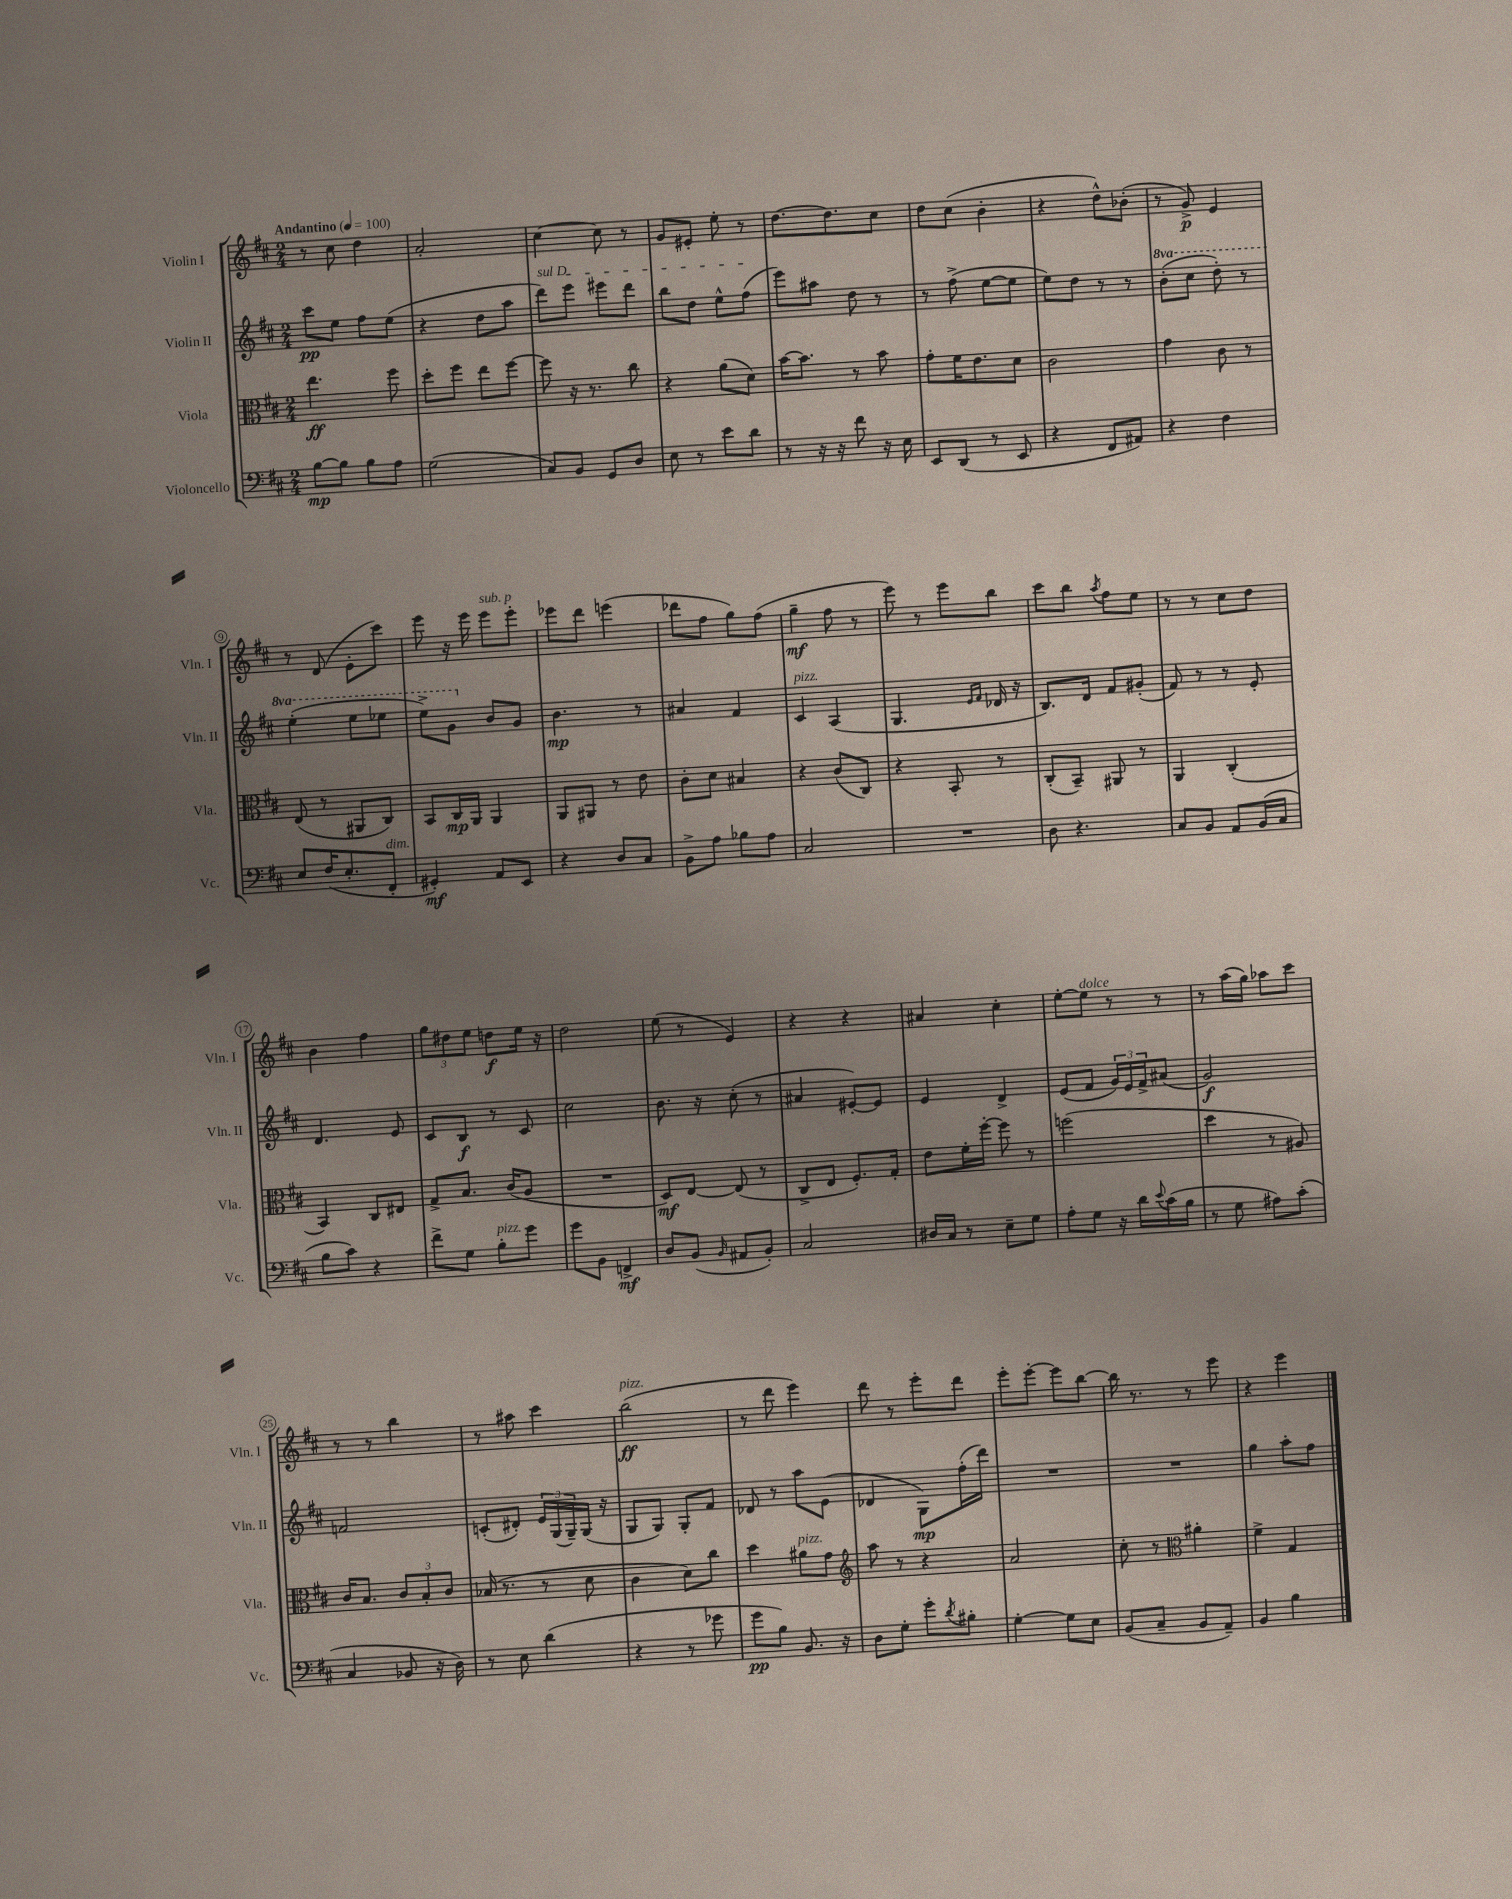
<<
\new StaffGroup <<
\new Staff = "s0" \with { instrumentName = "Violin I" shortInstrumentName = "Vln. I" } {
    \clef treble \key d \major \numericTimeSignature \time 2/4 \tempo "Andantino" 4 = 100
    r8 cis''8 d''4 |
    a'2-. |
    cis''4~ cis''8 r8 |
    g'8 eis'8-. e''8-. r8 |
    d''8.~ d''8. cis''8 |
    d''8 cis''8( b'4-. |
    r4 d''8-^) bes'8-.( |
    r8 g'8->\p) e'4 |
    r8 d'8( e'8-. cis'''8) |
    e'''8 r16 e'''16 e'''8^\markup { \italic "sub. p" } e'''8-. |
    ees'''8 d'''8 e'''4( |
    des'''8 fis''8 g''8) fis''8( |
    g''4--\mf fis''8 r8 |
    e'''8) r8 e'''8 b''8 |
    cis'''8 b''8 \acciaccatura { a''8 } fis''8 e''8 |
    r8 r8 cis''8 d''8 |
    b'4 fis''4 |
    \tuplet 3/2 { g''8 dis''8 e''8 } d''8\f e''16 r16 |
    d''2 |
    e''8( r8 e'4) |
    r4 r4 |
    ais'4 cis''4-. |
    e''8~-. e''8^\markup { \italic "dolce" } r8 r8 |
    r8 a''16( g''16) aes''8 cis'''8 |
    r8 r8 b''4 |
    r8 ais''8 cis'''4 |
    b''2\ff^\markup { \italic "pizz." }( |
    r8 d'''8 e'''4) |
    d'''8 r8 e'''8-. d'''8 |
    e'''8-. e'''8~-. e'''8 b''8~ |
    b''16 r8. r8 e'''8 |
    r4 e'''4 \bar "|." |
}
\new Staff = "s1" \with { instrumentName = "Violin II" shortInstrumentName = "Vln. II" } {
    \clef treble \key d \major \numericTimeSignature \time 2/4 \set Staff.ottavationMarkups = #ottavation-simple-ordinals
    cis'''8\pp e''8 fis''8 e''8( |
    r4 d''8 a''8 |
    \once \override TextSpanner.bound-details.left.text = \markup { \italic "sul D" } d'''8\startTextSpan) e'''8 eis'''8 d'''8 |
    b''8 d''8 e''8-^ fis''8\stopTextSpan( |
    e'''8) ais''8 d''8 r8 |
    r8 fis''8->( e''8~ e''8 |
    e''8) d''8 r8 r8 |
    \ottava #1 b''8-.( cis'''8 d'''8-.) r8 |
    e'''4-.( e'''8 ees'''8 |
    e'''8->) g''8 \ottava #0 b'8 g'8 |
    b'4.\mp r8 |
    ais'4 fis'4 |
    cis'4^\markup { \italic "pizz." } a4( |
    g4. \grace { e'16 fis'16 } des'16 r16 |
    b8.) d'16 fis'8 gis'8-.( |
    fis'8) r8 r8 e'8-. |
    d'4. e'8 |
    cis'8 b8\f r8 cis'8 |
    cis''2 |
    b'8. r16 cis''8-.( r8 |
    ais'4 eis'8~-.) eis'8 |
    e'4 d'4-> |
    e'8( fis'8 \tuplet 3/2 { g'16) e'16 fis'16-> } ais'8( |
    g'2\f) |
    f'2 |
    c'8-.( dis'8-.) \tuplet 3/2 { e'16 g16( g16--) } g16( r16 |
    g8 g8) g8-. fis'8 |
    des'8 r8 a''8 e'8( |
    des'4 g8\mp) fis''16-.( d'''16) |
    R2 |
    R2 |
    g''4 a''8-. fis''8 \bar "|." |
}
\new Staff = "s2" \with { instrumentName = "Viola" shortInstrumentName = "Vla." } {
    \clef alto \key d \major \numericTimeSignature \time 2/4
    e''4.\ff fis''8 |
    d''8-. fis''8 e''8 fis''8~ |
    fis''8 r16 r8. cis''8 |
    r4 a'8( d'8) |
    b'16~ b'8. r8 b'8 |
    g'8-. fis'16 e'8. d'8 |
    cis'2 |
    g'4 cis'8 r8 |
    e8( r8 ais,8 cis8) |
    b,8 cis16\mp a,16 a,4 |
    a,8 ais,8 r8 e'8 |
    cis'8-. d'8 bis4 |
    r4 cis'8( cis8) |
    r4 b,8-. r8 |
    cis8-.( b,8--) ais,8 r8 |
    a,4 cis4-.( |
    b,4) cis8 eis8 |
    g8-> b8. cis'16( a8 |
    R2 |
    d8\mf) e8~ e8( r8 |
    cis8-> e8 fis8.-.) g16-. |
    e'8 fis'16-. fis''16~-. fis''8 r8 |
    f''2( |
    d''4 r8 ais8) |
    cis'16 b8. \tuplet 3/2 { cis'8 b8-. cis'8 } |
    bes16( r8. r8 d'8 |
    cis'4 d'8) cis''8 |
    d''4 ais'8^\markup { \italic "pizz." } g'8 |
    \clef treble a''8 r8 r4 |
    a'2 |
    cis''8-. r8 \clef alto ais'4-. |
    fis'4-> g4 \bar "|." |
}
\new Staff = "s3" \with { instrumentName = "Violoncello" shortInstrumentName = "Vc." } {
    \clef bass \key d \major \numericTimeSignature \time 2/4
    b8~\mp b8 b8 a8 |
    g2( |
    cis8) b,8 g,8 d8 |
    e8 r8 e'8 d'8 |
    r8 r16 r16 fis'8 r16 e16 |
    e,8 d,8( r8 e,8 |
    r4 fis,8 ais,8) |
    r4 fis4 |
    e8 fis16( e8.-. fis,8-.^\markup { \italic "dim." } |
    gis,4-.\mf) a,8 e,8 |
    r4 d8 cis8 |
    b,8-> a8 bes8 a8 |
    cis2 |
    R2 |
    d8 r4. |
    cis8 b,8 a,8 b,16( cis16 |
    b8 cis'8) r4 |
    fis'8-> g8 b8-.^\markup { \italic "pizz." } g'8 |
    g'8 b,8 f,4->\mf |
    d8 b,8( \grace { b,16 } ais,8 b,8-.) |
    cis2 |
    dis16 cis16 r8 e8-- g8 |
    a8-. g8 r16 d'16 \appoggiatura { e'8 } cis'16( b16 |
    r8 g8 ais8) cis'8-.( |
    cis4 bes,8 r16 d16) |
    r8 e8 d'4( |
    r4 r8 ges'8 |
    g'8\pp b8) b,8. r16 |
    d8 g8-. g'8-. \acciaccatura { d'8 } bis8-. |
    g4~-. g8 e8 |
    b,8( cis8-- b,8 a,8--) |
    b,4 b4 \bar "|." |
}
>>
>>
\layout { \context { \Score \override BarNumber.stencil = #(make-stencil-circler 0.1 0.3 ly:text-interface::print) } }
